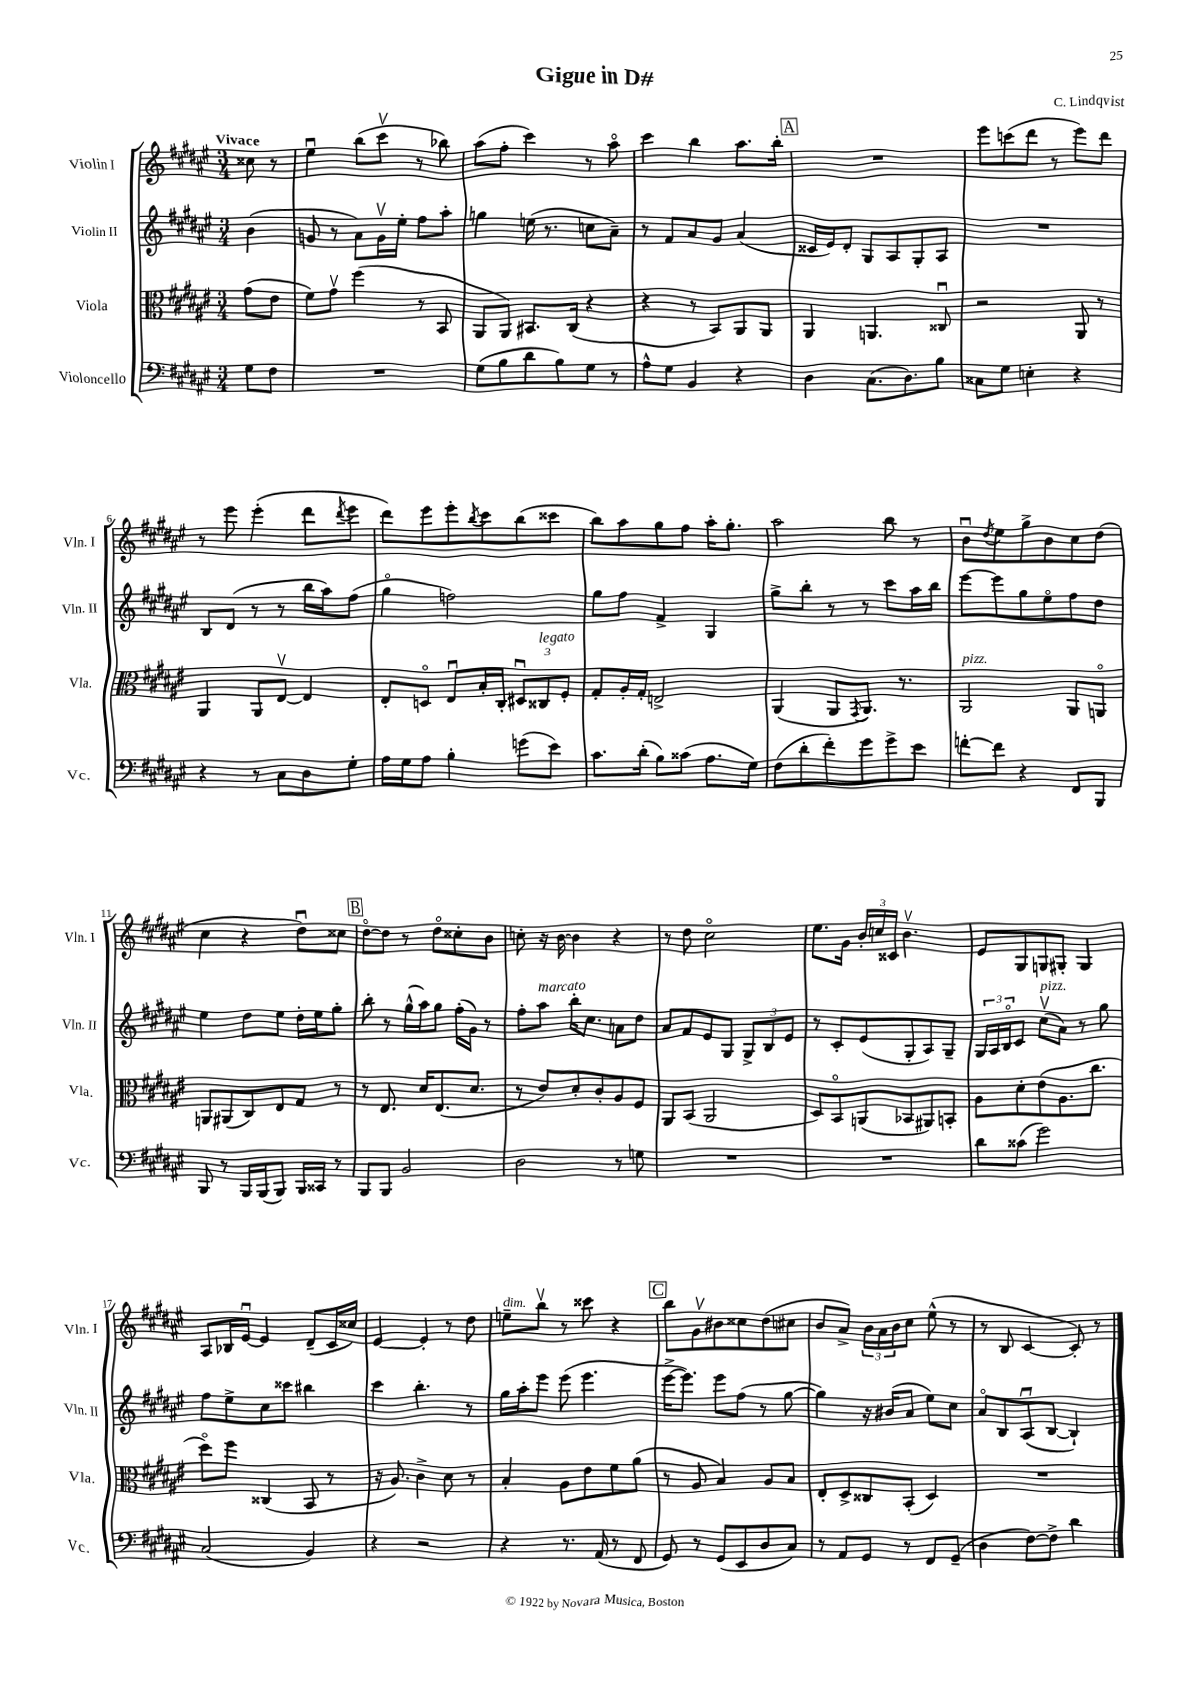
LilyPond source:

\header { title = "Gigue in D#" composer = "C. Lindqvist" }
<<
\new StaffGroup <<
\new Staff = "s0" \with { instrumentName = "Violin I" shortInstrumentName = "Vln. I" } {
    \clef treble \key fis \major \numericTimeSignature \time 3/4 \partial 4 \tempo "Vivace"
    cisis''8 r8 |
    eis''4\downbow b''8( cis'''8\upbow r8 bes''8) |
    ais''8( fis''8-. cis'''4) r8 ais''8\flageolet |
    cis'''4 b''4 ais''8. b''16-. |
    \mark \markup { \box "A" } R2. |
    eis'''8 c'''8( dis'''8 r8 eis'''8) dis'''8 |
    r8 eis'''8 eis'''4-.( dis'''8 \acciaccatura { dis'''8 } eis'''8 |
    dis'''8) eis'''8 eis'''8-. \acciaccatura { b''8 } cis'''8 b''8( cisis'''8 |
    b''8) ais''8 gis''8 fis''8 ais''16-. gis''8.-. |
    ais''2 b''8 r8 |
    b'8\downbow \acciaccatura { dis''8 } eis''8 gis''8-> b'8 cis''8 dis''8( |
    cis''4 r4 dis''8\downbow) cisis''8 |
    \mark \markup { \box "B" } dis''8~\flageolet dis''8 r8 dis''8\flageolet cisis''8-. b'8 |
    c''8-. r16 b'16~ b'4 r4 |
    r8 dis''8 cis''2\flageolet |
    eis''8. gis'16 \tuplet 3/2 { b'16-. c''16 cisis'16 } b'4.\upbow |
    eis'8 gis8 g8 gis8-. gis4 |
    ais8 bes16 eis'16~\downbow eis'4 dis'8--( cis'16 cisis''16) |
    eis'4~ eis'4-. r8 dis''8 |
    e''8--^\markup { \italic "dim." } b''8\upbow r8 cisis'''8 r4 |
    \mark \markup { \box "C" } b''8 gis'8\upbow bis'8 cisis''8 dis''8( cis''8 |
    b'8 ais'8->) \tuplet 3/2 { b'16 ais'16 b'16 } cis''8 eis''8-^( r8 |
    r8 b8 cis'4~ cis'8-.) r8 \bar "|." |
}
\new Staff = "s1" \with { instrumentName = "Violin II" shortInstrumentName = "Vln. II" } {
    \clef treble \key fis \major \numericTimeSignature \time 3/4 \partial 4
    b'4( |
    g'8 r8 ais'8) g'16\upbow eis''16-. fis''8 ais''8-. |
    g''4 e''16( r8. c''8 ais'8--) |
    r8 fis'8 ais'8 gis'8 ais'4( |
    \mark \markup { \box "A" } cisis'16 eis'16) dis'8-. gis8 ais8 gis8-. ais8 |
    R2. |
    b8 dis'8( r8 r8 b''16 ais''16) fis''8( |
    gis''4\flageolet f''2) |
    gis''8 fis''8 fis'4-> gis4 |
    gis''8-> b''8-. r8 r8 cis'''8 ais''16 b''16 |
    eis'''8~ eis'''8 gis''8 eis''8\flageolet fis''8 dis''8 |
    eis''4 dis''8 eis''8 dis''16-. eis''16 gis''8-. |
    \mark \markup { \box "B" } b''8-. r8 gis''16-^( ais''16) gis''8 fis''16-.( gis'16) r8 |
    fis''8-. ais''8^\markup { \italic "marcato" } b''16-. cis''8. a'8 dis''8 |
    ais'8 fis'8 eis'8 gis8 \tuplet 3/2 { gis8-> b8 eis'8 } |
    r8 cis'8-. eis'8( gis8-. ais8) gis8-- |
    \tuplet 3/2 { gis16 ais16 b16\flageolet } cis'8 cis''8\upbow^\markup { \italic "pizz." }( ais'8) r8 gis''8 |
    fis''8 eis''8-> cis''8 cisis'''8 bis''4 |
    cis'''4 b''4.-. r8 |
    gis''16 ais''16-. eis'''8 eis'''8( eis'''4. |
    \mark \markup { \box "C" } eis'''16~-> eis'''8.) eis'''8 fis''8( r8 gis''8~ |
    gis''4) r16 bis'16( ais'8 eis''8) cis''8 |
    ais'8\flageolet b8 ais8\downbow( b8~ b4-!) \bar "|." |
}
\new Staff = "s2" \with { instrumentName = "Viola" shortInstrumentName = "Vla." } {
    \clef alto \key fis \major \numericTimeSignature \time 3/4 \partial 4
    gis'8( eis'8 |
    fis'8) gis'8\upbow fis''4( r8 b,8 |
    ais,8 ais,8) bis,8. cis16( r4 |
    r4 r8 b,8) ais,8 ais,8 |
    \mark \markup { \box "A" } ais,4 a,4. cisis8\downbow |
    r2 ais,8 r8 |
    ais,4 ais,8 eis8~\upbow eis4 |
    eis8-. d8\flageolet eis8\downbow b16-. cis16-. \tuplet 3/2 { dis8\downbow cisis8^\markup { \italic "legato" } fis8-. } |
    gis8-. ais16-. gis16-. e2-> |
    ais,4( ais,8 \acciaccatura { gis,8 } ais,8.) r8. |
    ais,2^\markup { \italic "pizz." } ais,8 a,8\flageolet |
    a,8 ais,8( cis8) eis8 gis8 r8 |
    \mark \markup { \box "B" } r8 eis8. dis'16 eis8.( dis'8. |
    r8 eis'8) dis'8-. cis'8-. ais8 fis8 |
    ais,8 b,8( ais,2 |
    dis8) b,8\flageolet a,8( bes,8 ais,8) b,8-. |
    ais8 dis'8-. eis'8( ais8. cis''8. |
    dis''8\flageolet) fis''8 cisis4( b,8 r8 |
    r16 ais8.) cis'4-> dis'8 r8 |
    b4-. ais8 eis'8 fis'8 ais'8( |
    \mark \markup { \box "C" } r8 ais8 b4) ais8 b8 |
    eis8-. dis8-> cisis8 b,8-.( dis4) |
    R2. \bar "|." |
}
\new Staff = "s3" \with { instrumentName = "Violoncello" shortInstrumentName = "Vc." } {
    \clef bass \key fis \major \numericTimeSignature \time 3/4 \partial 4
    gis8 fis8 |
    R2. |
    gis8( b8 dis'8 b8) gis8 r8 |
    ais8-^ gis8 b,4 r4 |
    \mark \markup { \box "A" } dis4 cis8.( dis8.) b8 |
    cisis8 gis8 e4-. r4 |
    r4 r8 cis8 dis8 gis8-. |
    ais16 gis16 ais8 b4-. g'8( eis'8) |
    cis'8. dis'16-.( b8) cisis'8( ais8. gis16) |
    fis8( dis'8-. fis'8-.) gis'8 gis'8-> eis'8 |
    f'8~-. f'8 r4 fis,8 b,,8 |
    b,,8 r8 b,,16 b,,16( b,,8) b,,16 cisis,16 r8 |
    \mark \markup { \box "B" } b,,8 b,,8 b,2 |
    dis2 r8 g8 |
    R2. |
    R2. |
    dis'8 cisis'8( gis'2) |
    cis2( b,4) |
    r4 r2 |
    r4 r8. ais,16( r8 fis,8 |
    \mark \markup { \box "C" } gis,8) r8 gis,8( eis,8 dis8 cis8) |
    r8 ais,8 gis,8 r8 fis,8 gis,8--( |
    dis4 fis8~) fis8-> dis'4 \bar "|." |
}
>>
>>
